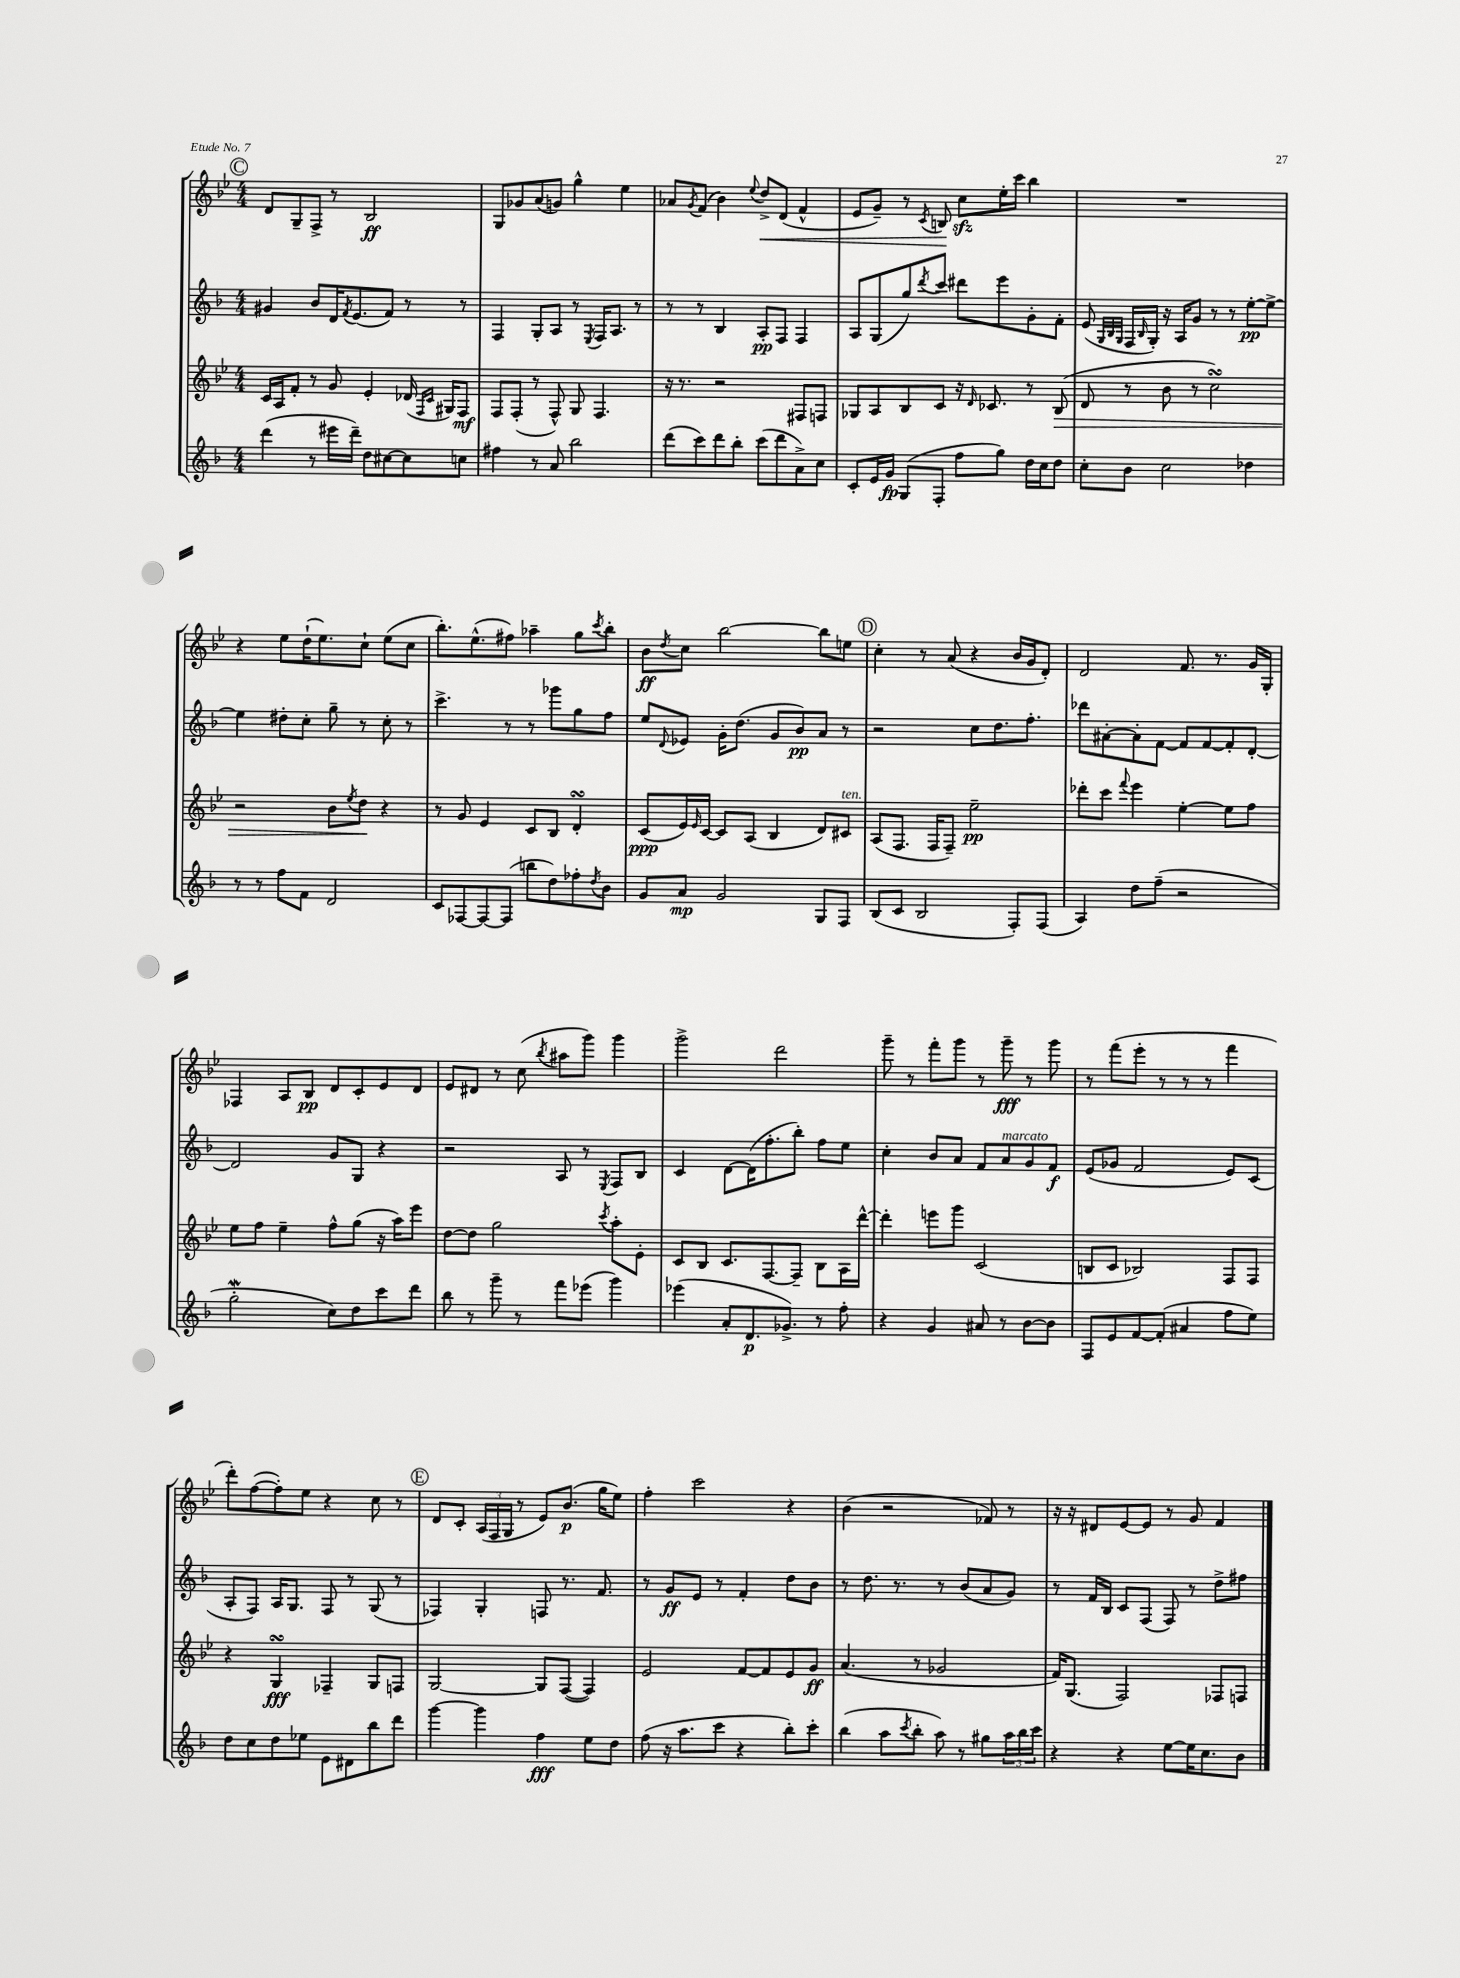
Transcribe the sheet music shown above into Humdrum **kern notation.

**kern	**kern	**kern	**kern
*staff4	*staff3	*staff2	*staff1
*clefG2	*clefG2	*clefG2	*clefG2
*k[b-]	*k[b-e-]	*k[b-]	*k[b-e-]
*M4/4	*M4/4	*M4/4	*M4/4
(4ddd	16c	4g#	8d
.	16A	.	.
.	8f'	.	8G~
8r	8r	8b-	8F^
16eee#	8g	16d	8r
.	.	8qf	.
16ddd~)	.	(8.e	.
8dd	4e-'	.	2B-
[8cc#	.	8f)	.
8cc#]	(16d-	8r	.
.	16qqF	.	.
.	16qqc	.	.
.	16G#)	.	.
8cc	8F	8r	.
=	=	=	=
4ff#	8F	4F	8G
.	(8F'	.	8g-
8r	8r	8G'	(8a
8a	8F^^)	8A	8g)
2bb-	8G	8r	4gg^^
.	.	8qE	.
.	4.F	16F	.
.	.	8.A	.
.	.	.	4ee-
.	.	8r	.
=	=	=	=
(8ddd	16r	8r	8a-
.	8.r	.	.
.	.	.	8qg
8ccc)	.	8r	(8f
8ddd	2r	4B-	4b-)
8bb-'	.	.	.
.	.	.	8qqee-
(8ccc	.	8A'	8dd^
8ddd	.	8F	(8d
8a^)	8F#	4F	4f^^
8cc	8F	.	.
=	=	=	=
8c'	8G-	8A	8e-
16e	8A	(8G	8g~)
16g	.	.	.
(8G	8B-	8gg)	8r
.	.	8qddd	8qc
8F'	8c	8ccc	8B
8ff	16r	8ddd#	8cc
.	16qqd	.	.
.	8.c-	.	.
8gg)	.	8eee	16ee-'
.	.	.	16ccc
16dd	8r	8g'	4bb-
16cc	.	.	.
8dd	(8B-	8f'	.
=	=	=	=
8cc'	8d	(8e	1r
.	.	32qqG	.
.	.	32qqB-	.
.	.	32qqG	.
8b-	8r	16F	.
.	.	16qqB-	.
.	.	16G')	.
2cc	8b-	16r	.
.	.	16A	.
.	8r	8g	.
.	2cc)	8r	.
.	.	8r	.
4dd-	.	[8ee'	.
.	.	8ee^_	.
=	=	=	=
8r	2r	4ee]	4r
8r	.	.	.
8ff	.	8dd#'	8ee-
8f	.	8cc'	(16dd`
.	.	.	8.ee-)
2d	8b-	8gg~	.
.	8qee-	.	.
.	8dd	8r	8cc`
.	4r	8cc'	(8ee-
.	.	8r	8cc
=	=	=	=
8c	8r	4.ccc^	8.bb-')
[8F-	8g	.	.
.	.	.	(8.ee-^^
8F-_	4e-	.	.
(8F-]	.	8r	8ff#)
8bb	8c	8r	4aa-~
8dd)	8B-	8ggg-	.
8ff-'	4d'	8gg	8gg
8qdd	.	.	8qccc
8b-	.	8ff	8bb-'
=	=	=	=
8g	(8c	8ee	8b-
.	.	8qqd	8qdd
8a	16e-)	8e-	8cc
.	16qqe-	.	.
.	[16c	.	.
2g	8c]	16g'	[2bb-
.	.	(8.dd	.
.	(8A	.	.
.	4B-	8g	.
.	.	8b-)	.
8G	8d)	8a	8bb-]
8F	8c#	8r	8ee
=	=	=	=
(8B-	(8A	2r	4cc'
8c	8.F	.	.
2B-	.	.	8r
.	16F	.	.
.	8F~)	.	(8a
.	2ee-~	8cc	4r
.	.	8.dd	.
8F')	.	.	16b-
.	.	8.ff'	16g
(8F	.	.	8d')
=	=	=	=
4A)	8ddd-'	8ddd-	2d
.	8ccc	[8a#'	.
.	8qqfff	.	.
8dd	4eee-	8a#']	.
(8ff~	.	[8f	.
2r	[4ee-'	8f]	8.f
.	.	[8f	.
.	.	.	8.r
.	8ee-]	8f']	.
.	8ff	[8d'	16g
.	.	.	16G'
=	=	=	=
2gg'	8ee-	2d]	4F-
.	8ff	.	.
.	4ee-~	.	8A
.	.	.	8B-
8cc)	8ff^^	8g	8d
8dd	(8gg	8G	8c'
8ccc	16r	4r	8e-
.	16aa)	.	.
8ddd	8eee-	.	8d
=	=	=	=
8bb-	[8dd	2r	8e-
8r	8dd]	.	8d#
8ggg~	2gg	.	8r
8r	.	.	(8cc
.	.	.	8qbb-
8fff	.	8A	8aa#
(8eee-	.	8r	8ggg)
.	8qccc	8qE	.
4ggg)	8aa'	8F	4ggg
.	8e-'	8B-	.
=	=	=	=
(4eee-	8c	4c	2ggg^
.	8B-	.	.
8a'	8.c	[8d	.
8.d	.	(16d]	.
.	[8.F	8.ff'	.
.	.	.	2ddd
8.g-^)	.	.	.
.	8F~]	8bb-')	.
8r	8B-	8ff	.
8ff'	16A	8ee	.
.	[16ddd^^	.	.
=	=	=	=
4r	4ddd']	4cc'	8ggg~
.	.	.	8r
4g	8eee	8b-	8fff'
.	8ggg	8a	8ggg
8a#	(2c	8f	8r
8r	.	8a	8ggg~
[8b-	.	8g	8r
8b-]	.	8f	8ggg
=	=	=	=
8F	8B	(8e	8r
8e	8c	8g-	(8fff
[8f	2B-)	2f	8eee-'
(8f']	.	.	8r
4a#	.	.	8r
.	.	.	8r
8ff	8F	8e)	4fff
8ee)	8F	(8c	.
=	=	=	=
8dd	4r	8A'	8ddd')
8cc	.	8F)	([8ff
8dd	4G	16A	8ff'])
.	.	8.G	.
8ee-	.	.	8ee-
8e	4F-~	8F	4r
8d#	.	8r	.
8bb-	8G	(8G	8cc
8ddd	8F	8r	8r
=	=	=	=
[4ggg	[2G	4F-)	8d
.	.	.	8c'
4ggg]	.	4G'	(24A
.	.	.	24F
.	.	.	24G
.	.	.	8r
4ff	8G]	8F	8e-)
.	([8F	8.r	(8.b-
8ee	4F])	.	.
.	.	8.f	16gg
8dd	.	.	8ee-)
=	=	=	=
(8ff	2e-	8r	4ff'
16r	.	8g	.
8.aa	.	.	.
.	.	8e	2ccc
8ccc	.	8r	.
4r	[8f	4f'	.
.	8f]	.	.
8bb-')	8e-	8dd	4r
8ccc'	8g	8b-	.
=	=	=	=
(4bb-	(4.a	8r	(4b-
.	.	8.dd	.
8aa	.	.	2r
.	.	8.r	.
8qccc	.	.	.
8bb-'	8r	.	.
8aa)	2g-	8r	.
8r	.	(8b-	.
8gg#	.	8a	8f-)
24aa	.	8g)	8r
24bb-	.	.	.
24ccc	.	.	.
=	=	=	=
4r	16f)	8r	16r
.	(8.G	.	16r
.	.	16f	8d#
.	.	16B-	.
4r	2F)	8c	[8e-
.	.	(8F	8e-]
[8ee	.	8F)	8r
16ee]	.	8r	8g
8.cc	.	.	.
.	8F-	8dd^	4f
8b-	8F	8ff#	.
==	==	==	==
*-	*-	*-	*-
